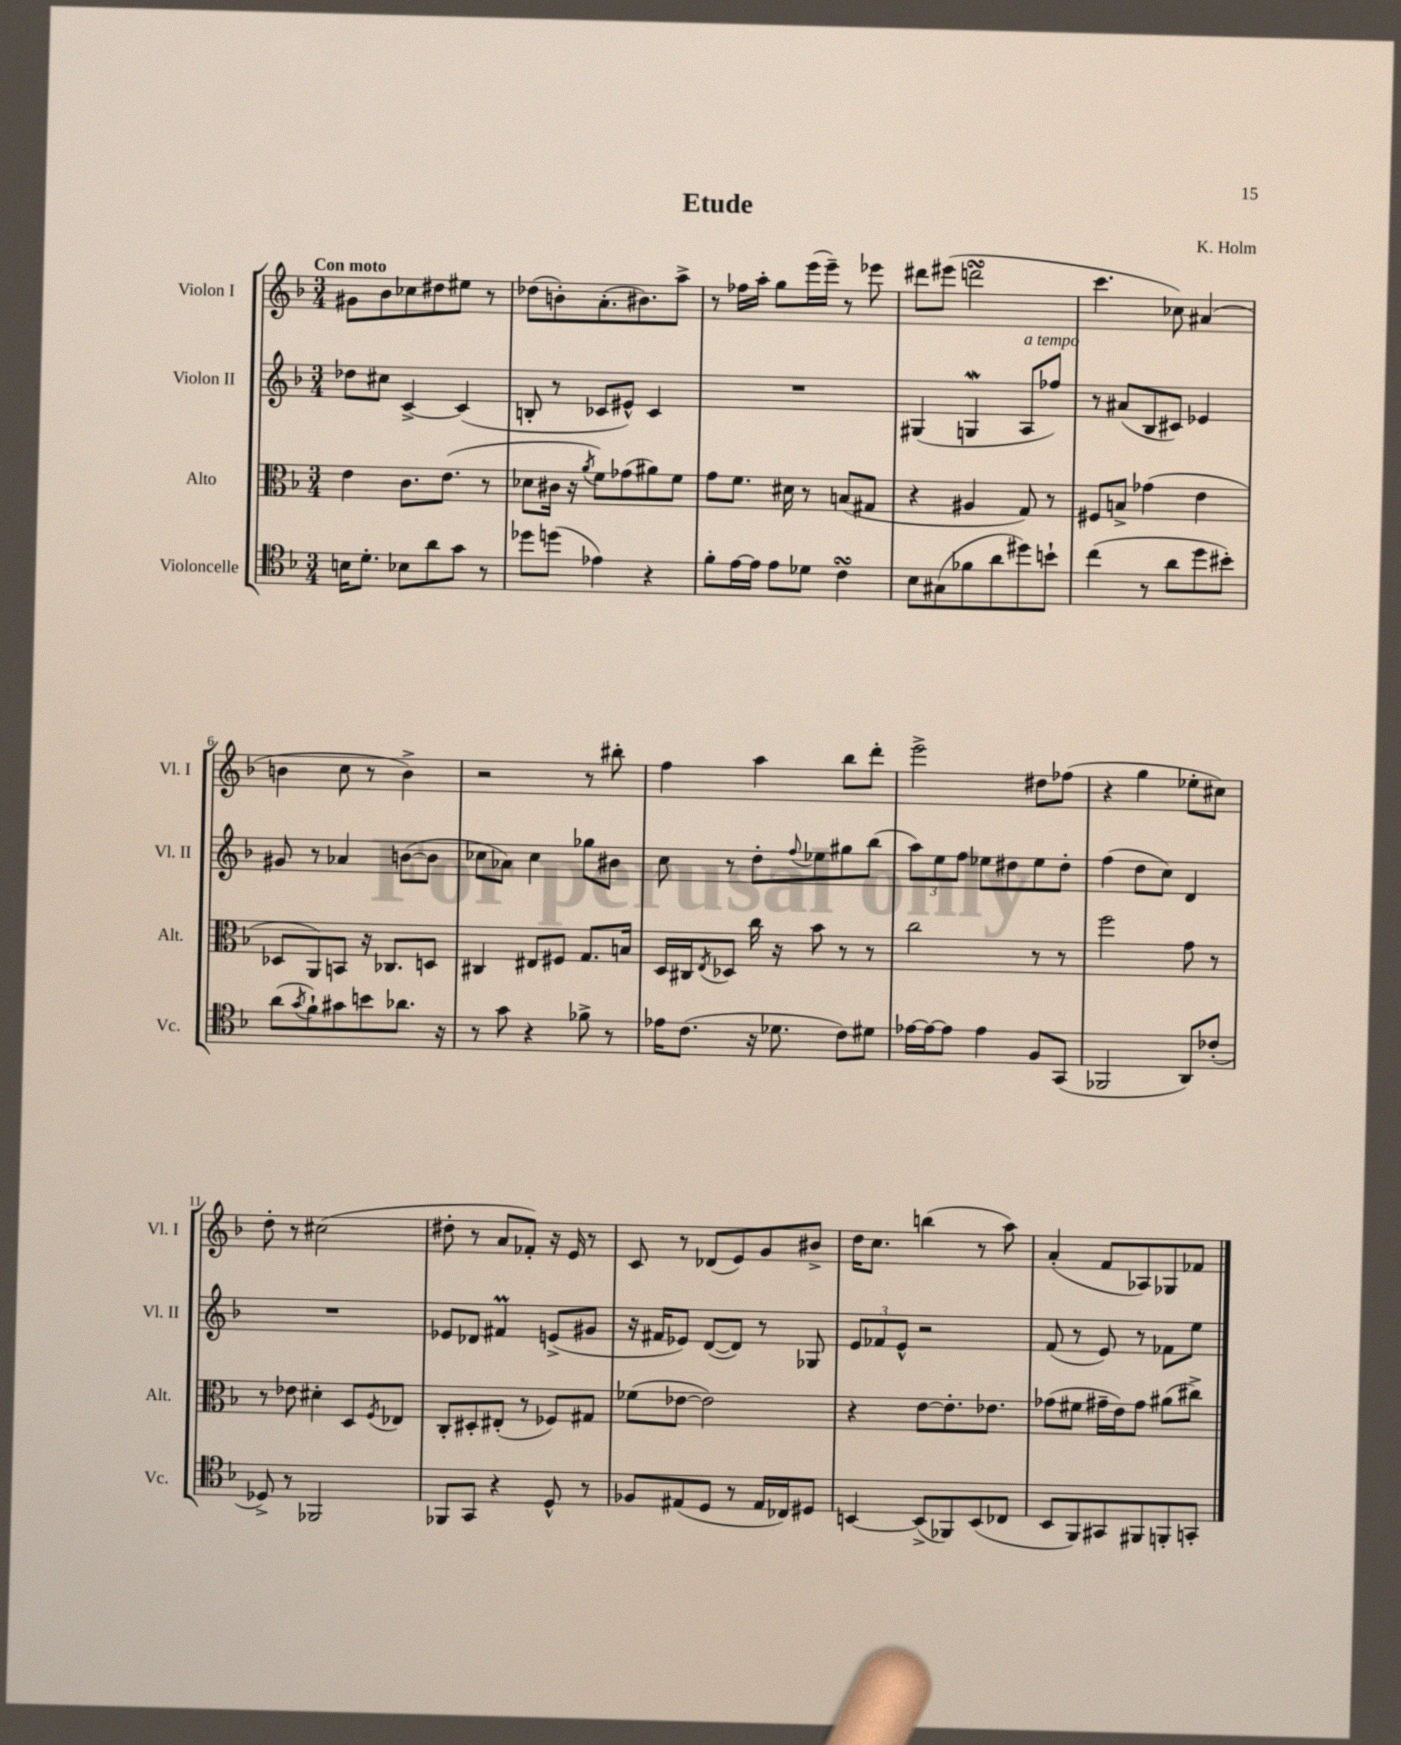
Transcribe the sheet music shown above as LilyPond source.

\header { title = "Etude" composer = "K. Holm" }
<<
\new StaffGroup <<
\new Staff = "s0" \with { instrumentName = "Violon I" shortInstrumentName = "Vl. I" } {
    \clef treble \key f \major \numericTimeSignature \time 3/4 \tempo "Con moto"
    gis'8 bes'8 ces''8 dis''8 eis''8 r8 |
    des''8( b'8-.) a'8.-.( bis'8.) a''8-> |
    r8 fes''16 a''16-. g''8 e'''16( e'''16--) r8 ees'''8 |
    dis'''8 eis'''8( d'''2\turn |
    c'''4. ces''8) ais'4( |
    b'4 c''8 r8 b'4->) |
    r2 r8 bis''8-. |
    f''4 a''4 bes''8 d'''8-. |
    e'''2-> dis''8 fes''8( |
    r4 g''4 ees''8-. cis''8) |
    d''8-. r8 cis''2( |
    dis''8-. r8 a'8 fes'8-.) r16 e'16 r8 |
    c'8 r8 des'8( e'8) g'8 bis'8-> |
    d''16 c''8. b''4( r8 a''8) |
    a'4-.( f'8 aes8) ges8 fes'8 \bar "|." |
}
\new Staff = "s1" \with { instrumentName = "Violon II" shortInstrumentName = "Vl. II" } {
    \clef treble \key f \major \numericTimeSignature \time 3/4
    des''8 cis''8 c'4~-> c'4( |
    b8-. r8 ces'8 eis'8-^) ces'4 |
    R2. |
    gis4( g4\mordent a8^\markup { \italic "a tempo" } fes''8) |
    r8 ais'8( bes8 cis'8) ees'4 |
    gis'8 r8 aes'4 b'8~( b'8 |
    ces''8 aes'8) ces''4 ges''8 bis'8 |
    c''8 r8 d''8-. \appoggiatura { f''8 } ees''8 gis''8 bes''8( |
    \tuplet 3/2 { a''8) e''8 f''8 } ees''8 dis''8 ees''8 dis''8-. |
    f''4( d''8 c''8) d'4 |
    R2. |
    ees'8 des'8 fis'4\prall e'8->( gis'8 |
    r16 fis'16 ees'8) d'8~( d'8) r8 ges8 |
    \tuplet 3/2 { e'8 fes'8 e'8-^ } r2 |
    f'8( r8 e'8) r8 fes'8 e''8 \bar "|." |
}
\new Staff = "s2" \with { instrumentName = "Alto" shortInstrumentName = "Alt." } {
    \clef alto \key f \major \numericTimeSignature \time 3/4
    e'4 c'8. e'8.( r8 |
    des'8 cis'16 r16 \acciaccatura { a'8 } f'8) ges'8( ais'8) f'8 |
    g'8 f'8. dis'16 r8 b8( gis8 |
    r4 ais4 g8) r8 |
    fis8 b8-> ges'4( e'4 |
    des8 a,8) b,8 r16 ces8. d8 |
    cis4 eis8 fis8 g8. b16 |
    d16 cis16 \acciaccatura { e8 } des8 c''16 r16 bes'8 r8 r8 |
    c''2 r8 r8 |
    f''2 g'8 r8 |
    r8 ees'8 dis'4-. d8 \acciaccatura { f8 } ees8 |
    c8-. dis8-. eis8-.( r8 fes8) gis8 |
    fes'8( ees'8~ ees'2) |
    r4 e'8~ e'8.-. ees'8. |
    ges'8( fis'8 gis'16-- e'16) gis'8 ais'8( cis''8->) \bar "|." |
}
\new Staff = "s3" \with { instrumentName = "Violoncelle" shortInstrumentName = "Vc." } {
    \clef tenor \key f \major \numericTimeSignature \time 3/4
    b16 d'8.-. bes8 a'8 g'8 r8 |
    des''8 d''8( ees'4) r4 |
    f'8-. e'16~ e'16 e'8 des'8 c'4\turn |
    bes8 gis8( fes'8 a'8 dis''8) b'8-! |
    c''4( r8 a'8 d''8 bis'8-.) |
    a'8( \acciaccatura { g'8 } f'8-!) gis'8 b'8 aes'8. r16 |
    r8 g'8 r4 fes'8-> r8 |
    ees'16 c'8.( r16 des'8. c'8) dis'8 |
    ees'16~ ees'16~ ees'8 ees'4 f8 g,8( |
    fes,2 a,8) ces'8-.( |
    des8->) r8 fes,2 |
    fes,8 g,8 r4 d8-^ r8 |
    fes8 eis8( d8 r8 eis16 ces16) dis8 |
    b,4~ b,8->( fes,8) b,8( ces8 |
    bes,8 f,8) gis,8 fis,8 f,8-. g,8-. \bar "|." |
}
>>
>>
